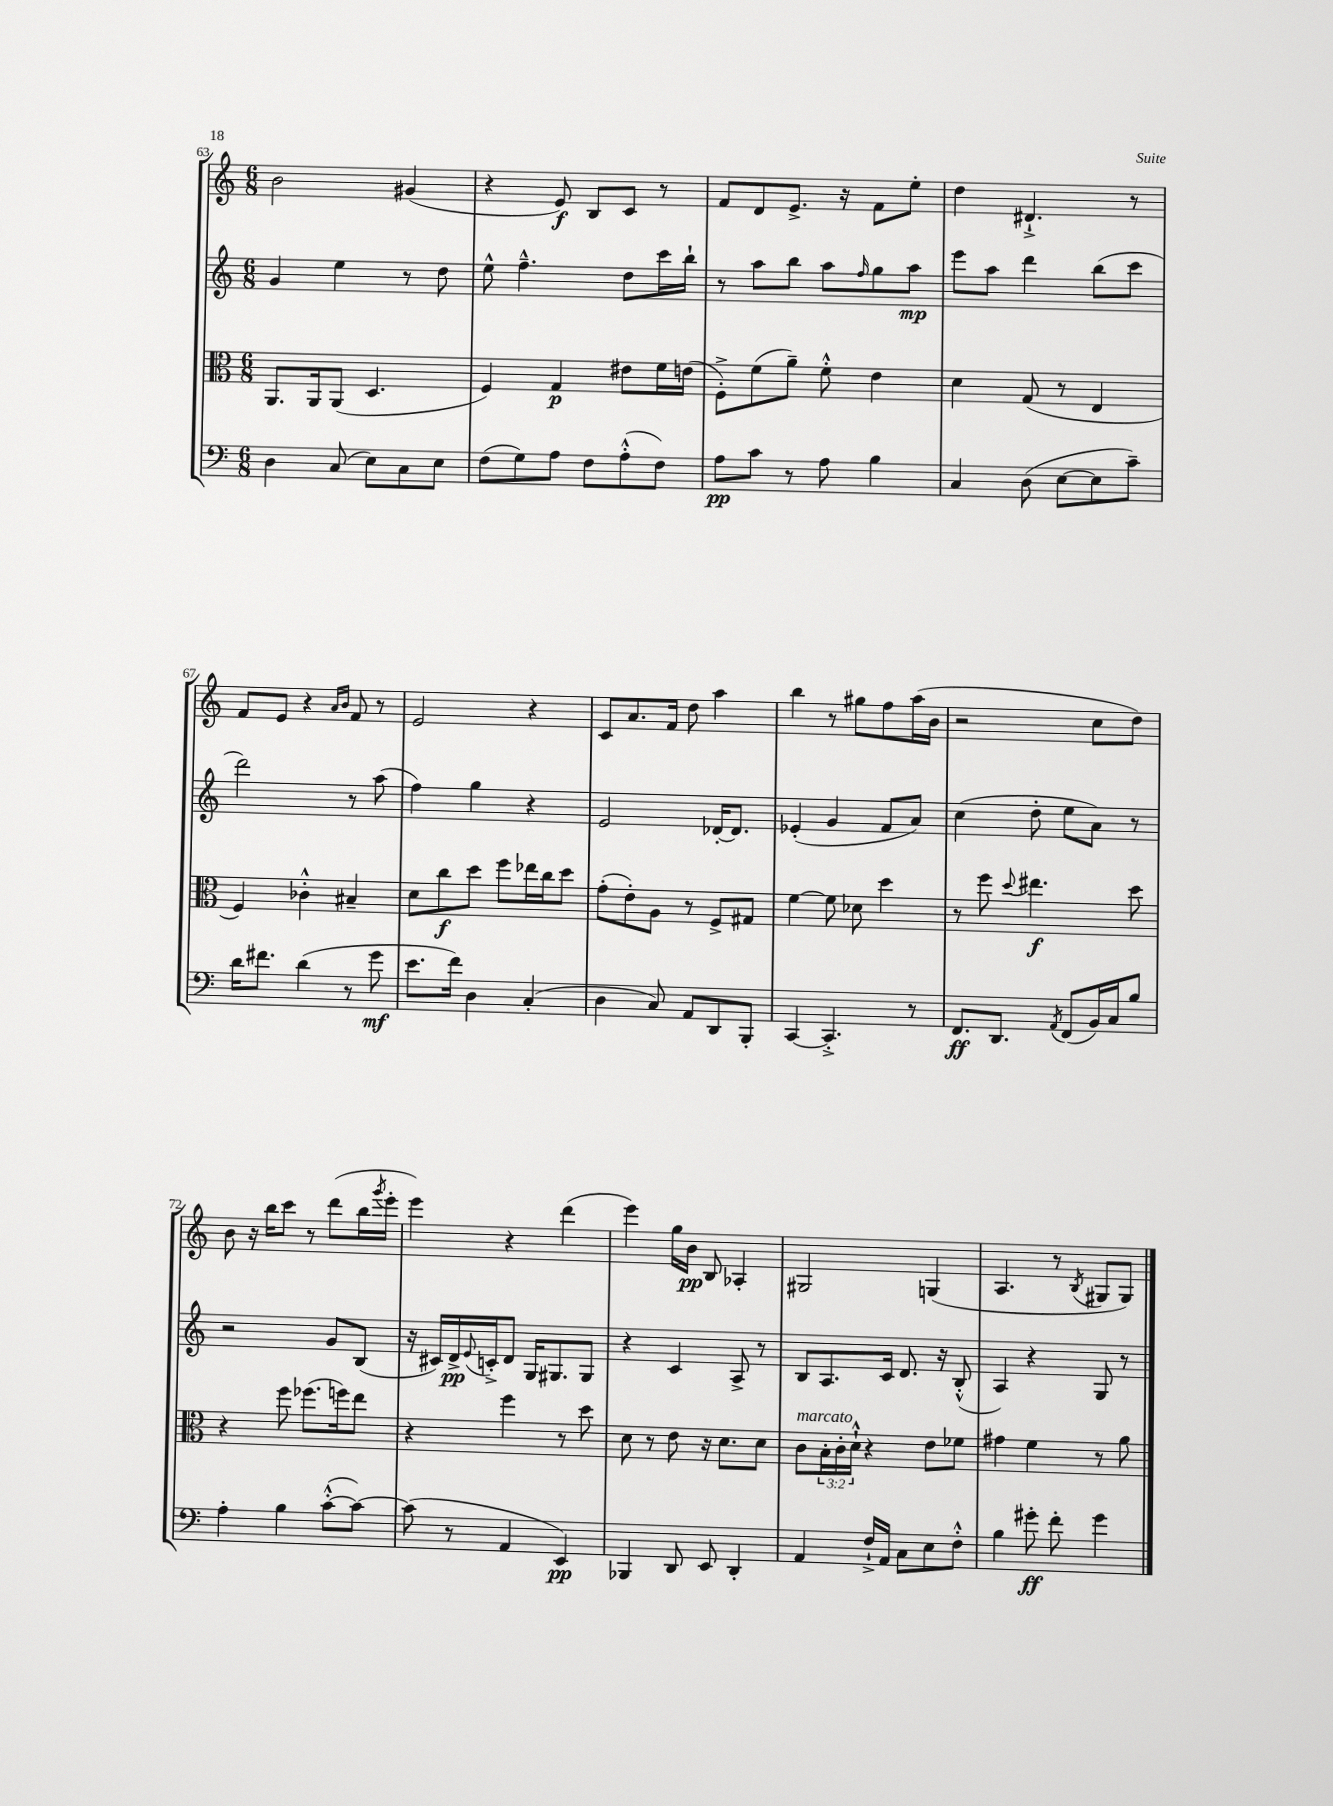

**kern	**dynam	**kern	**dynam	**kern	**dynam	**kern	**dynam
*part4	*part4	*part3	*part3	*part2	*part2	*part1	*part1
*staff4	*staff4	*staff3	*staff3	*staff2	*staff2	*staff1	*staff1
*clefF4	*	*clefC3	*	*clefG2	*	*clefG2	*
*k[]	*	*k[]	*	*k[]	*	*k[]	*
*M6/8	*	*M6/8	*	*M6/8	*	*M6/8	*
=63	=63	=63	=63	=63	=63	=63	=63
4D\	.	8.AA/L	.	4g/	.	2b\	.
.	.	16AA/k	.	.	.	.	.
(8C/	.	(8AA/J	.	4ee\	.	.	.
8E\L)	.	4.D/	.	.	.	.	.
8C\	.	.	.	8r	.	(4g#X/	.
8E\J	.	.	.	8dd\	.	.	.
=64	=64	=64	=64	=64	=64	=64	=64
(8F\L	.	4F/)	.	8ee^^\	.	4r	.
8G\)	.	.	.	4.ff~^^\	.	.	.
8A\J	.	4G/	p	.	.	8e/)	f
8F\L	.	.	.	.	.	8B/L	.
(8A'^^\	.	8e#X\L	.	8dd\L	.	8c/J	.
8F\J)	.	16f\L	.	16ccc\L	.	8r	.
.	.	(16en\JJ	.	16bb`\JJ	.	.	.
=65	=65	=65	=65	=65	=65	=65	=65
8A\L	pp	8F'^\L)	.	8r	.	8f/L	.
8c\J	.	(8f\	.	8aa\L	.	8d/	.
8r	.	8a~\J)	.	8bb\J	.	8.e^/J	.
8A\	.	8f'^^\	.	8aa\L	.	.	.
.	.	.	.	.	.	16r	.
.	.	.	.	16qqff/	.	.	.
4B\	.	4e\	.	8gg\	.	8f\L	.
.	.	.	.	8aa\J	mp	8ee'\J	.
=66	=66	=66	=66	=66	=66	=66	=66
4C/	.	4d\	.	8eee\L	.	4dd\	.
.	.	.	.	8aa\J	.	.	.
(8D\	.	(8G/	.	4ddd\	.	4.d#X`^/	.
[8E\L	.	8r	.	.	.	.	.
8E\]	.	4E/	.	(8bb\L	.	.	.
8c~\J)	.	.	.	8ccc\J	.	8r	.
!!LO:LB:g=z
=67	=67	=67	=67	=67	=67	=67	=67
16d\KL	.	4F/)	.	2ddd\)	.	8f/L	.
8.f#X\J	.	.	.	.	.	.	.
.	.	.	.	.	.	8e/J	.
(4d\	.	4c-X'^^\	.	.	.	4r	.
.	.	.	.	.	.	16qqa/LL	.
.	.	.	.	.	.	16qqb/JJ	.
8r	.	4B#X~/	.	8r	.	8f/	.
8g\	mf	.	.	(8aa\	.	8r	.
=68	=68	=68	=68	=68	=68	=68	=68
8.e\L	.	8d\L	.	4ff\)	.	2e/	.
.	.	8cc\	f	.	.	.	.
16f\Jk)	.	.	.	.	.	.	.
4D\	.	8dd\J	.	4gg\	.	.	.
.	.	8ff\L	.	.	.	.	.
(4C'/	.	16ee-X\L	.	4r	.	4r	.
.	.	16cc\J	.	.	.	.	.
.	.	8dd\J	.	.	.	.	.
=69	=69	=69	=69	=69	=69	=69	=69
4D\	.	(8g'\L	.	2e/	.	8c/L	.
.	.	8e'\)	.	.	.	8.a/	.
8C/)	.	8A\J	.	.	.	.	.
.	.	.	.	.	.	16f/Jk	.
8AA/L	.	8r	.	.	.	8dd\	.
8DD/	.	8F^/L	.	[16d-X'/KL	.	4aa\	.
.	.	.	.	8.d-/J]	.	.	.
8BBB'/J	.	8G#X/J	.	.	.	.	.
=70	=70	=70	=70	=70	=70	=70	=70
[4CC/	.	[4f\	.	(4e-X'/	.	4bb\	.
4.CC'^/]	.	8f\]	.	4g/	.	8r	.
.	.	8d-X\	.	.	.	8gg#X\L	.
.	.	4dd\	.	8f/L	.	8ff\	.
8r	.	.	.	8a/J)	.	(16aa\L	.
.	.	.	.	.	.	16b\JJ	.
=71	=71	=71	=71	=71	=71	=71	=71
8.FF/L	ff	8r	.	(4cc\	.	2r	.
.	.	8ff\	.	.	.	.	.
8.DD/J	.	.	.	.	.	.	.
.	.	8qqdd/	.	.	.	.	.
.	.	4.ee#X\	f	8dd'\	.	.	.
8qAA/	.	.	.	.	.	.	.
(8FF/L	.	.	.	8ee\L	.	.	.
16BB/L)	.	.	.	8a\J)	.	8cc\L	.
16C/J	.	.	.	.	.	.	.
8B/J	.	8dd\	.	8r	.	8dd\J)	.
!!LO:LB:g=z
=72	=72	=72	=72	=72	=72	=72	=72
4A'\	.	4r	.	2r	.	8b\	.
.	.	.	.	.	.	16r	.
.	.	.	.	.	.	16bb\KL	.
4B\	.	8ff\	.	.	.	8ccc\J	.
.	.	(8.ff-X\L	.	.	.	8r	.
([8c'^^\L	.	.	.	8g/L	.	(8ddd\L	.
.	.	16ffn\k)	.	.	.	.	.
8c\J_)	.	8ee\J	.	(8B/J	.	16bb\L	.
.	.	.	.	.	.	8qggg/	.
.	.	.	.	.	.	16eee'\JJ	.
=73	=73	=73	=73	=73	=73	=73	=73
(8c\]	.	4r	.	16r	.	4eee\)	.
.	.	.	.	16c#X/LL)	.	.	.
8r	.	.	.	16d^/	pp	.	.
.	.	.	.	8qqe/	.	.	.
.	.	.	.	16cn'^/J	.	.	.
4AA/	.	4ff\	.	8d/J	.	4r	.
.	.	.	.	16G/KL	.	.	.
.	.	.	.	8.G#X/	.	.	.
4EE/)	pp	8r	.	.	.	(4ddd\	.
.	.	8dd\	.	8G#/J	.	.	.
=74	=74	=74	=74	=74	=74	=74	=74
4BBB-X/	.	8d\	.	4r	.	4eee\)	.
.	.	8r	.	.	.	.	.
8DD/	.	8e\	.	4c/	.	16gg\LL	.
.	.	.	.	.	.	16b\JJ	pp
8EE/	.	16r	.	.	.	8B/	.
.	.	8.d\L	.	.	.	.	.
4DD'/	.	.	.	8A^/	.	4A-X'/	.
.	.	8d\J	.	8r	.	.	.
=75	=75	=75	=75	=75	=75	=75	=75
!	!	!LO:TX:a:i:t=marcato	!	!	!	!	!
4AA/	.	8c\L	.	8B/L	.	2G#X/	.
.	.	24B'\L	.	8.A/	.	.	.
.	.	24c'\	.	.	.	.	.
.	.	24d`^^\JJ	.	.	.	.	.
16F`^/LL	.	4r	.	.	.	.	.
16AA/JJ	.	.	.	16c/Jk	.	.	.
8C\L	.	.	.	8.d/	.	.	.
8E\	.	8e\L	.	.	.	(4Gn/	.
.	.	.	.	16r	.	.	.
8F'^^\J	.	8f-X\J	.	(8B'^^/	.	.	.
=76	=76	=76	=76	=76	=76	=76	=76
4B\	.	4g#X\	.	4A/)	.	4.A/	.
8g#X'\	ff	4f\	.	4r	.	.	.
8f'\	.	.	.	.	.	8r	.
.	.	.	.	.	.	8qB/	.
4g#\	.	8r	.	8G/	.	8G#X/L	.
.	.	8a\	.	8r	.	8G#/J)	.
==	==	==	==	==	==	==	==
*-	*-	*-	*-	*-	*-	*-	*-
